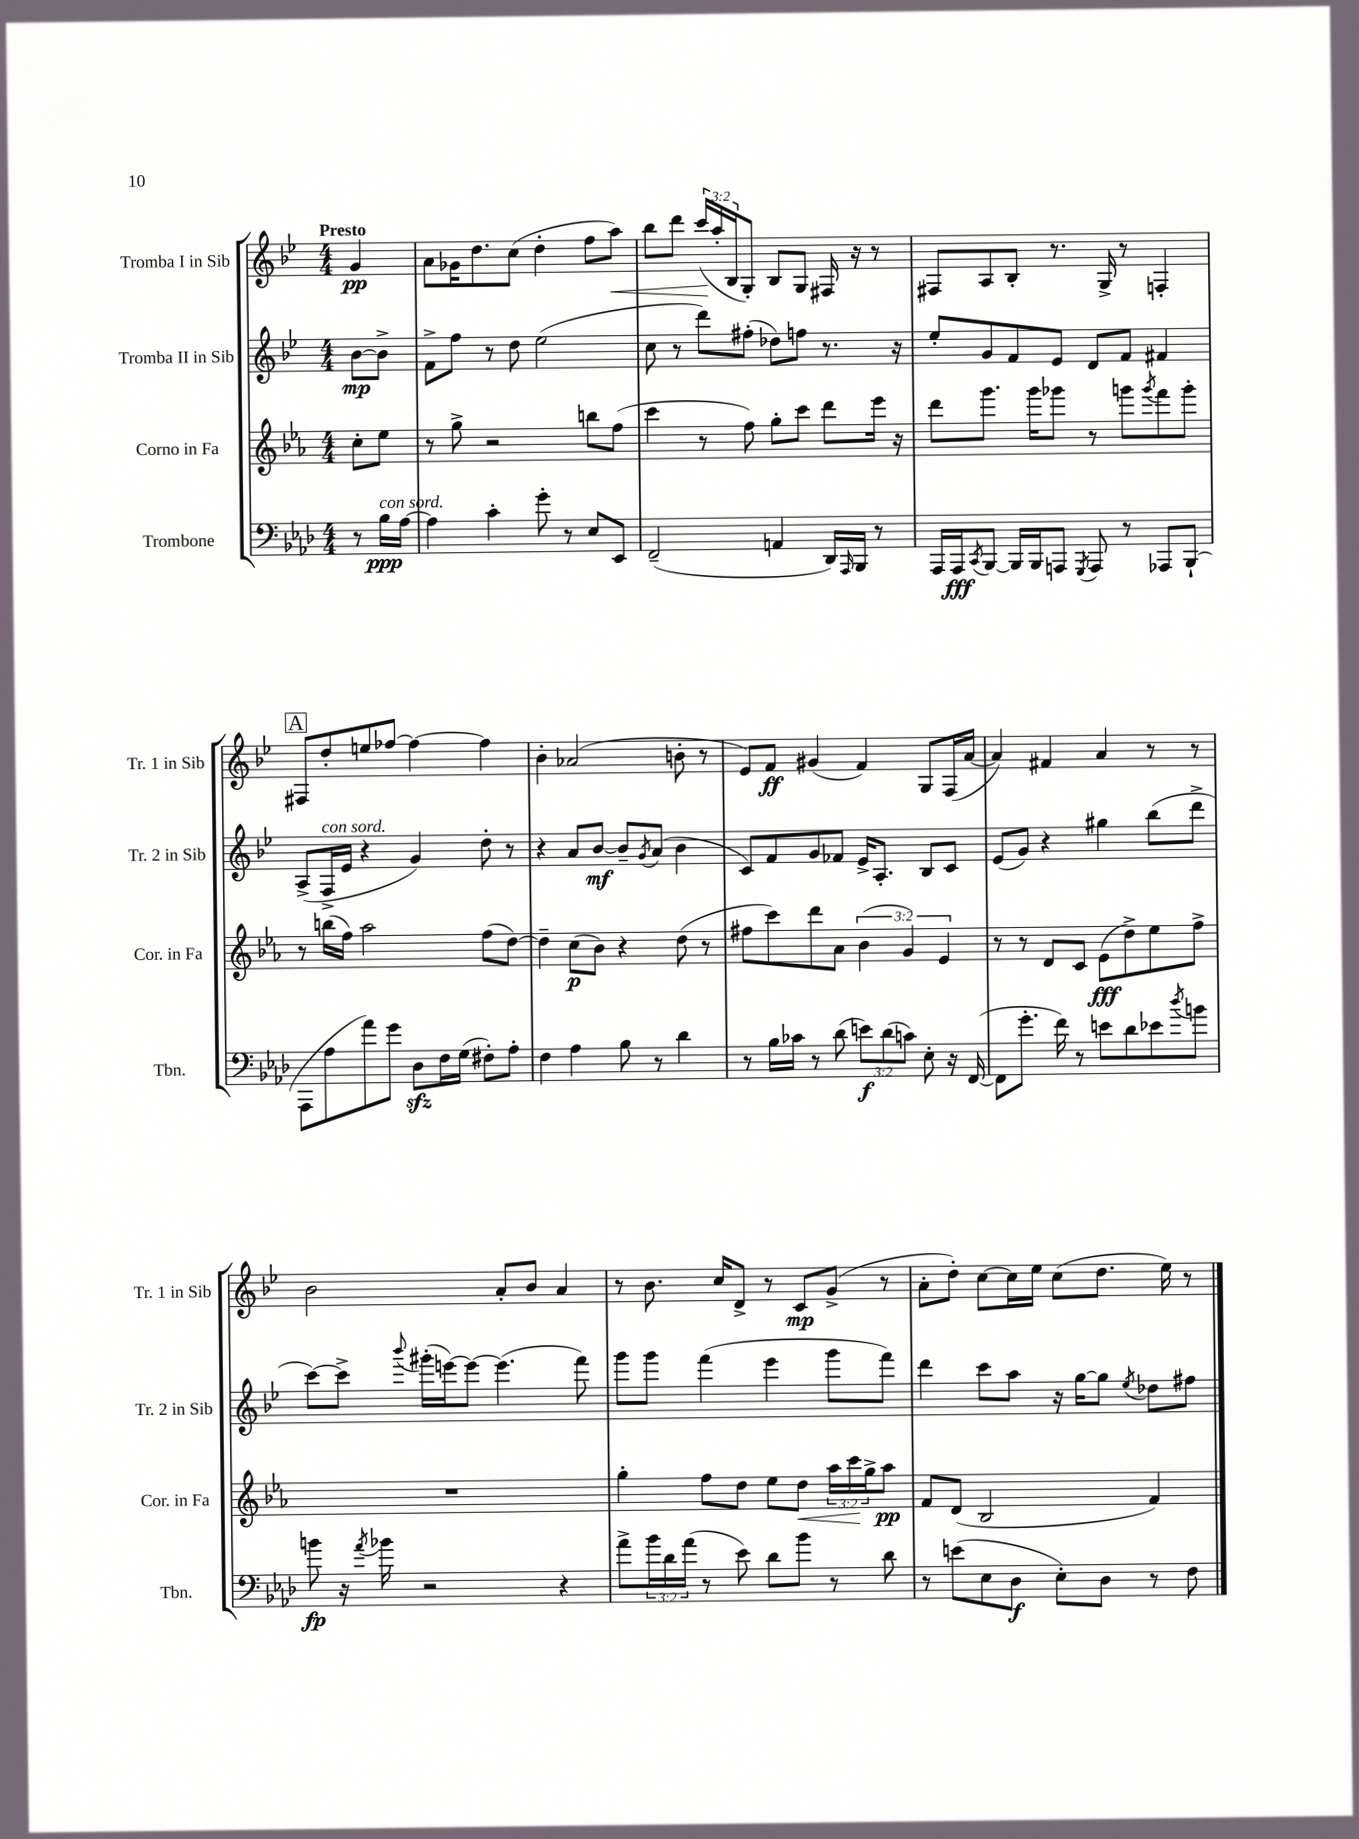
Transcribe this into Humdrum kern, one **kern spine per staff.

**kern	**kern	**kern	**kern
*staff4	*staff3	*staff2	*staff1
*clefF4	*clefG2	*clefG2	*clefG2
*k[b-e-a-d-]	*k[b-e-a-]	*k[b-e-]	*k[b-e-]
*M4/4	*M4/4	*M4/4	*M4/4
8r	8cc'	[8b-	4g
16B-	8ee-	8b-^]	.
[16A-	.	.	.
=	=	=	=
4A-]	8r	8f^	8a
.	8gg^	8ff	16g-
.	.	.	8.dd
4c'	2r	8r	.
.	.	8dd	(8cc
8g'	.	(2ee-	4dd'
8r	.	.	.
8E-	8bb	.	8ff
8EE-	(8ff	.	8aa)
=	=	=	=
(2FF~	4ccc	8cc	8bb-
.	.	8r	8ddd
.	8r	8ddd)	(24ccc
.	.	.	24aa'
.	.	.	24B-
.	8ff)	(8ff#'	8G')
4AA	8gg'	8dd-)	8B-
.	8ccc	8ff	8G
16DD-)	8ddd	8.r	16F#
16qqAAA-	.	.	.
16BBB-	.	.	16r
8r	16eee-	.	8r
.	16r	16r	.
=	=	=	=
16AAA-	8ddd	8ee-'	8F#
16AAA-	.	.	.
8qCC	.	.	.
[8BBB-	8.ggg	8g	8A
16BBB-]	.	8f	8B-'
16BBB-	16ggg	.	.
8AAA	8ggg-	8e-	8.r
8qGGG	.	.	.
8AAA	8r	8d	.
.	.	.	16G^
8r	8ggg	8f	8r
.	8qggg	.	.
8AAA-	8fff	4f#	4F'
(8BBB-`	8ggg'	.	.
=	=	=	=
8AAA-	8r	(8A^	8F#
8A-	(16bb	16F^	8dd'
.	16ff)	16e-	.
8a-)	2aa-	4r	8ee
8g	.	.	[8ff-
8D-	.	4g)	4ff-_
16F	.	.	.
(16G	.	.	.
8F#')	(8ff	8dd'	4ff-]
8A-'	[8dd)	8r	.
=	=	=	=
4F	4dd~]	4r	4b-'
4A-	(8cc	8a	(2a-
.	8b-)	[8b-	.
8B-	4r	8b-~]	.
.	.	8qg	.
8r	.	(8a	.
4d-	(8dd	4b-	8b'
.	8r	.	8r
=	=	=	=
8r	8ff#	8c)	8e-)
16B-	8ccc)	8f	8f
16c-	.	.	.
8r	8ddd	8g	(4g#
(8d-	8a-	8f-	.
12e)	(6b-	16e-^	4f)
.	.	8.A'	.
(12d-	.	.	.
12c)	6g)	.	.
8E-'	.	8B-	8G
.	6e-	.	.
16r	.	8c	(16F
([16FF	.	.	[16a
=	=	=	=
8FF]	8r	(8e-	4a])
8.g'	8r	8g)	.
.	8d	4r	4f#
16f)	.	.	.
8r	8c	.	.
8e	(8e-	4gg#	4a
8d-	8dd^)	.	.
8e-	8ee-	(8bb-	8r
8qdd-	.	.	.
8b	8ff^	8ddd^	8r
=	=	=	=
8b	1r	[8ccc)	2b-
16r	.	8ccc^]	.
8qa-	.	.	.
16b-	.	.	.
.	.	8qqbbb-	.
2r	.	(16ggg#'	.
.	.	[16eee)	.
.	.	8eee_	.
.	.	(4.eee]	8a'
.	.	.	8b-
4r	.	.	4a
.	.	8fff)	.
=	=	=	=
8a-^	4gg'	8ggg	8r
24b-	.	8ggg	8.b-
24d-	.	.	.
(24a-	.	.	.
8r	8ff	(4fff	.
.	.	.	16cc
8e-)	8dd	.	8d^
8d-	8ee-	4eee-	8r
8b-	8dd	.	8c
8r	24aa-	8ggg	(8g^
.	24ccc	.	.
.	24gg^	.	.
8d-	8aa-	8fff)	8r
=	=	=	=
8r	8f	4ddd	8a'
(8e	(8d	.	8dd')
8E-	2B-	8ccc	[8cc
8D-	.	8aa	16cc]
.	.	.	16ee-
8E-')	.	16r	(8cc
.	.	[16gg	.
8D-	.	8gg]	8.dd
.	.	8qee-	.
8r	4f)	8dd-	.
.	.	.	16ee-)
8F	.	8ff#	8r
==	==	==	==
*-	*-	*-	*-
